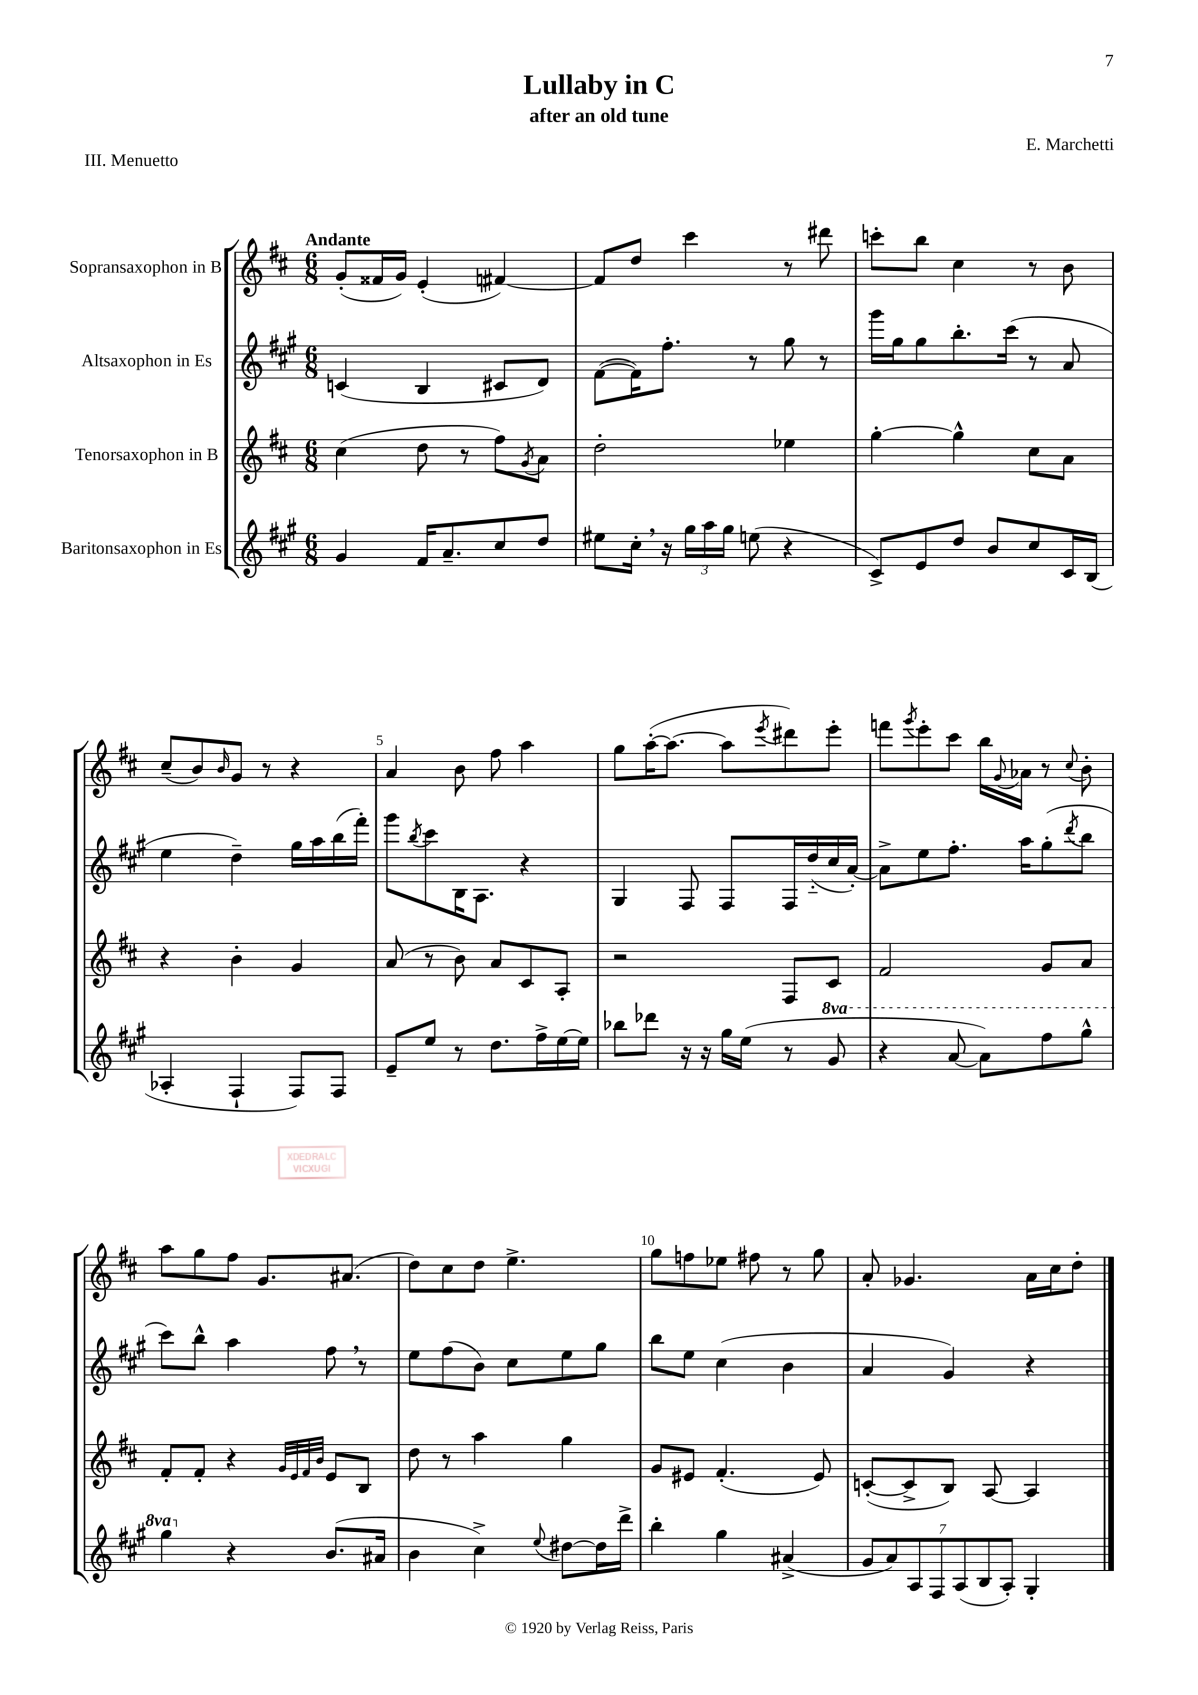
\header { title = "Lullaby in C" composer = "E. Marchetti" subtitle = "after an old tune" piece = "III. Menuetto" }
<<
\new StaffGroup <<
\new Staff = "s0" \with { instrumentName = "Sopransaxophon in B" } {
    \clef treble \key d \major \numericTimeSignature \time 6/8 \tempo "Andante"
    g'8-.( fisis'16 g'16) e'4-.( fis'4~) |
    fis'8 d''8 cis'''4 r8 dis'''8 |
    c'''8-. b''8 cis''4 r8 b'8 |
    cis''8--( b'8) \grace { b'16 } g'8 r8 r4 |
    a'4 b'8 fis''8 a''4 |
    g''8 a''16~-.( a''8.~ a''8 \acciaccatura { e'''8 } dis'''8) e'''8-. |
    f'''8 \acciaccatura { g'''8 } e'''8-. cis'''8 b''16 \appoggiatura { g'8 } aes'16 r8 \appoggiatura { cis''8 } b'8-. |
    a''8 g''8 fis''8 g'8. ais'8.( |
    d''8) cis''8 d''8 e''4.-> |
    g''8 f''8 ees''8 fis''8 r8 g''8 |
    a'8-. ges'4. a'16 cis''16 d''8-. \bar "|." |
}
\new Staff = "s1" \with { instrumentName = "Altsaxophon in Es" } {
    \clef treble \key a \major \numericTimeSignature \time 6/8
    c'4( b4 cis'8 d'8) |
    fis'8~( fis'16) fis''8.-. r8 gis''8 r8 |
    gis'''16 gis''16 gis''8 b''8.-. cis'''16( r8 a'8 |
    e''4 d''4--) gis''16 a''16 b''16( fis'''16-.) |
    gis'''8 \acciaccatura { b''8 } cis'''8 b16 a8. r4 |
    gis4 fis8 fis8 fis16 d''16-_( cis''16 a'16~-.) |
    a'8-> e''8 fis''8.-. a''16 gis''8-.( \acciaccatura { d'''8 } b''8 |
    cis'''8) b''8-^ a''4 fis''8 \breathe r8 |
    e''8 fis''8( b'8) cis''8 e''8 gis''8 |
    b''8 e''8 cis''4( b'4 |
    a'4 gis'4) r4 \bar "|." |
}
\new Staff = "s2" \with { instrumentName = "Tenorsaxophon in B" } {
    \clef treble \key d \major \numericTimeSignature \time 6/8
    cis''4( d''8 r8 fis''8) \acciaccatura { g'8 } a'8 |
    d''2-. ees''4 |
    g''4~-. g''4-^ cis''8 a'8 |
    r4 b'4-. g'4 |
    a'8( r8 b'8) a'8 cis'8 a8-. |
    r2 fis8 cis'8 |
    fis'2 g'8 a'8 |
    fis'8-. fis'8-. r4 \grace { g'32 e'32 fis'32 b'32 } e'8 b8 |
    d''8 r8 a''4 g''4 |
    g'8 eis'8 fis'4.-.( eis'8) |
    c'8~-.( c'8-> b8) a8~ a4 \bar "|." |
}
\new Staff = "s3" \with { instrumentName = "Baritonsaxophon in Es" } {
    \clef treble \key a \major \numericTimeSignature \time 6/8 \set Staff.ottavationMarkups = #ottavation-simple-ordinals
    gis'4 fis'16 a'8.-- cis''8 d''8 |
    eis''8 cis''16-. \breathe r16 \tuplet 3/2 { gis''16 a''16 gis''16 } e''8( r4 |
    cis'8->) e'8 d''8 b'8 cis''8 cis'16 b16( |
    aes4-. fis4-! fis8) fis8 |
    e'8-- e''8 r8 d''8. fis''16-> e''16~ e''16 |
    bes''8 des'''8 r16 r16 gis''16 e''16( r8 \ottava #1 gis''8 |
    r4 a''8~ a''8) fis'''8 gis'''8-^ |
    gis'''4 \ottava #0 r4 b'8.( ais'16 |
    b'4 cis''4->) \appoggiatura { e''8 } dis''8~ dis''16 d'''16-> |
    b''4-. gis''4 ais'4->( |
    \tuplet 7/4 { gis'8 a'8) a8 fis8 a8( b8 a8-.) } gis4-. \bar "|." |
}
>>
>>
\layout { \context { \Score \override BarNumber.break-visibility = ##(#f #t #t) barNumberVisibility = #(every-nth-bar-number-visible 5) } }
